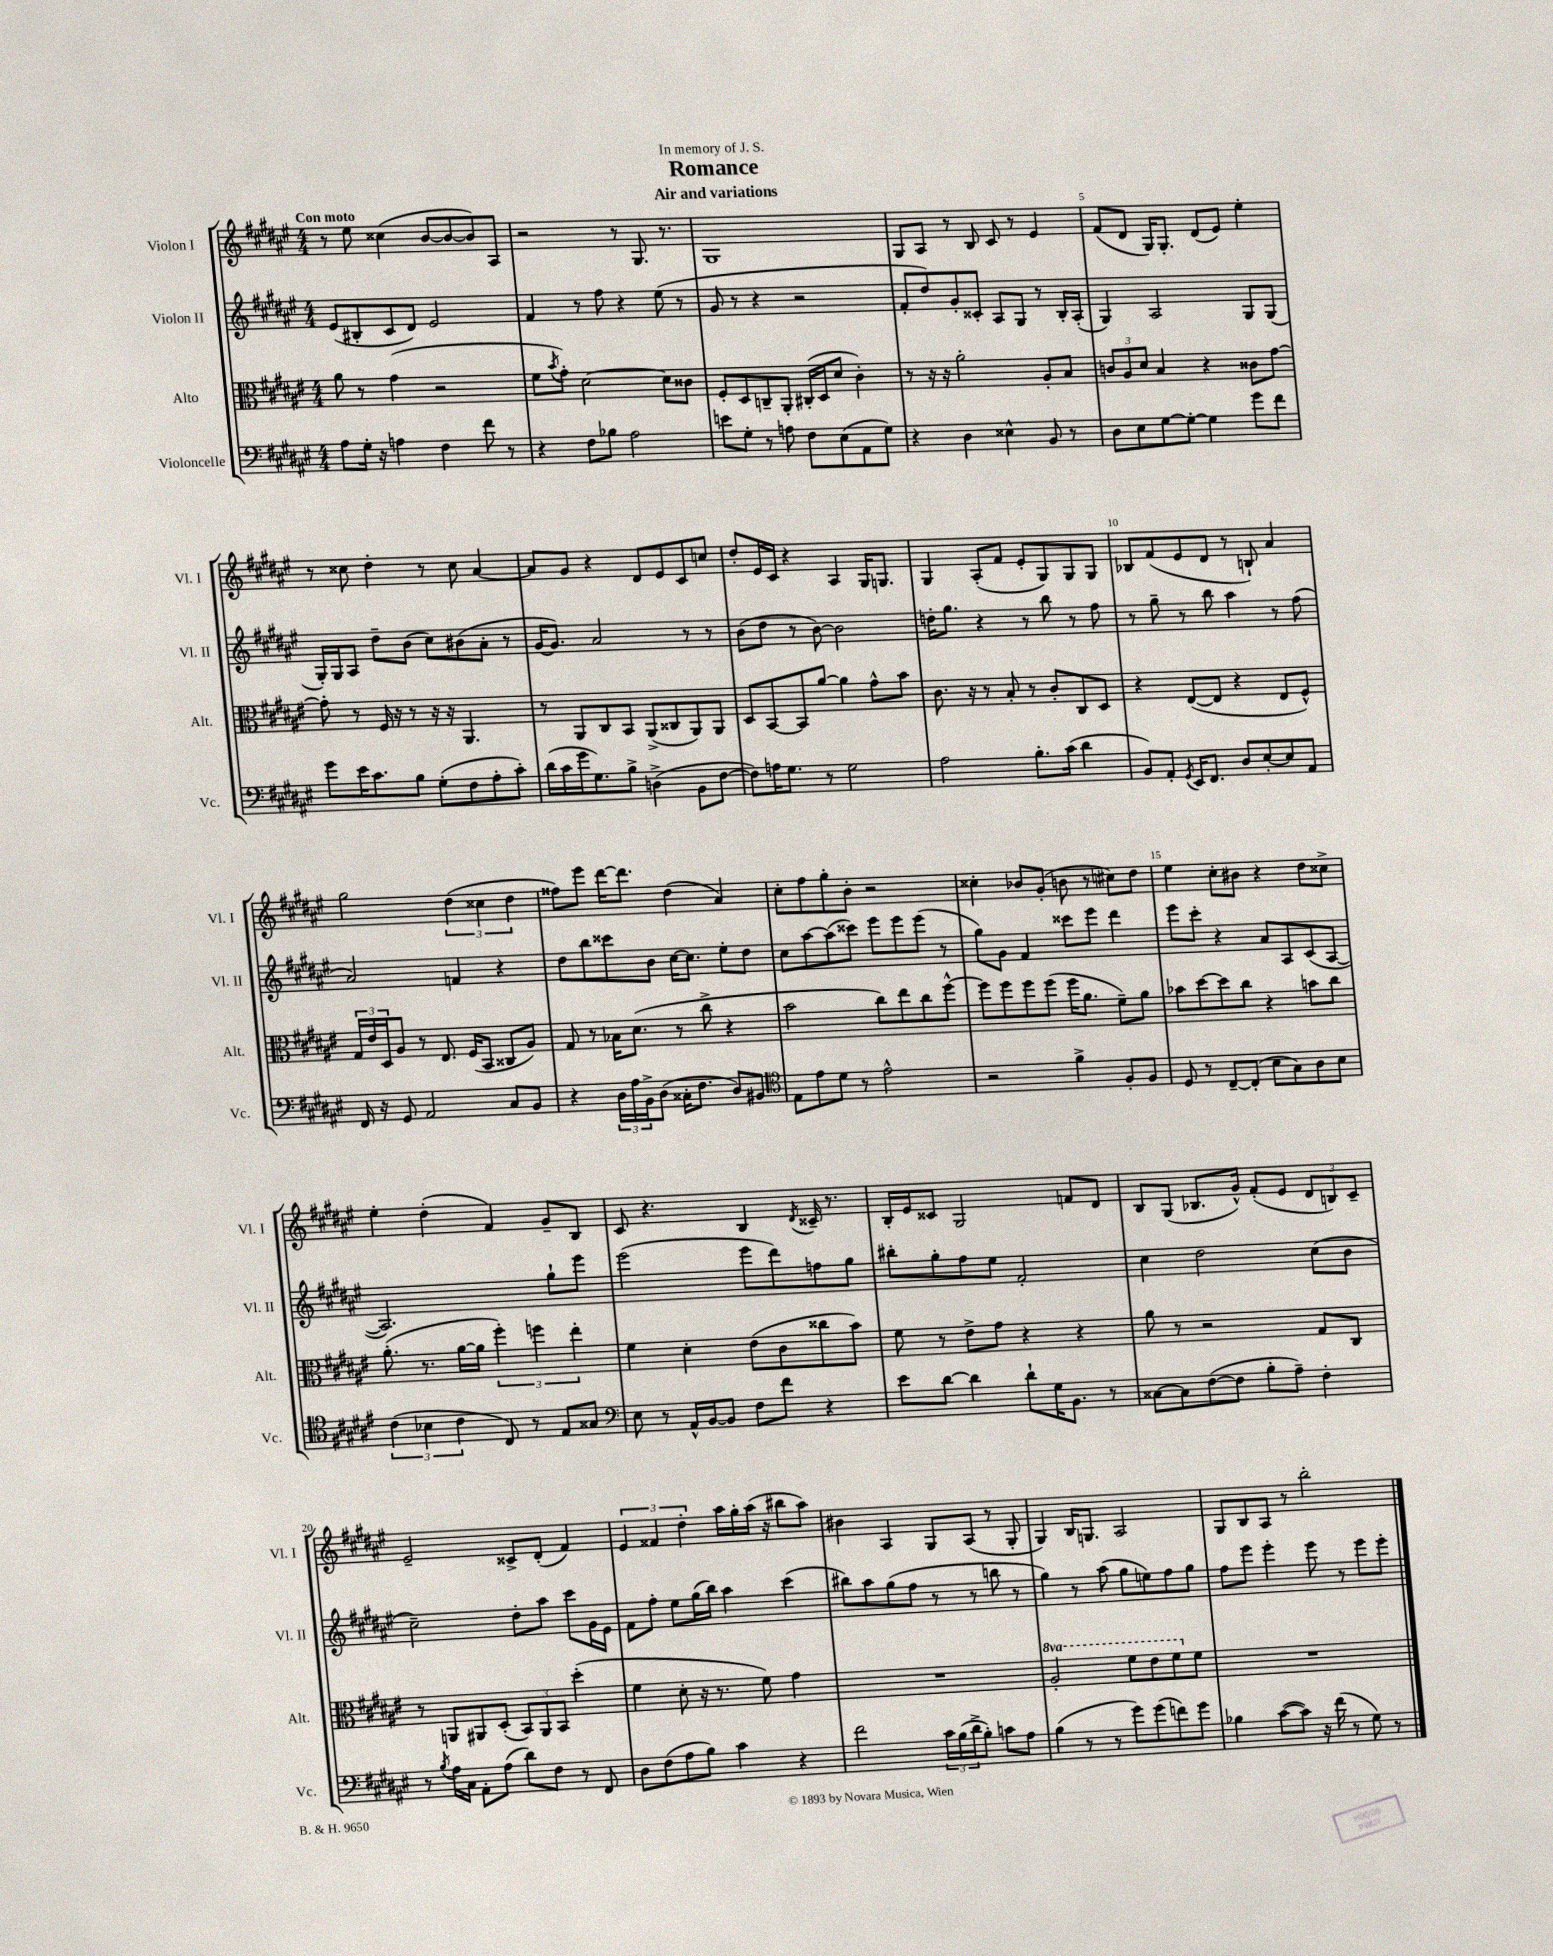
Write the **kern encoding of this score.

**kern	**kern	**kern	**kern
*staff4	*staff3	*staff2	*staff1
*clefF4	*clefC3	*clefG2	*clefG2
*k[f#c#g#d#a#e#]	*k[f#c#g#d#a#e#]	*k[f#c#g#d#a#e#]	*k[f#c#g#d#a#e#]
*M4/4	*M4/4	*M4/4	*M4/4
8A#	8a#	(8e#	8r
16G#'	8r	8B#'	8ee#
16r	.	.	.
4A	(4g#	8c#	(4cc##
.	.	8d#)	.
4F#	2r	2e#	[8b
.	.	.	8b_
8f#	.	.	8b])
8r	.	.	8A#
=	=	=	=
4r	8f#	4f#	2r
.	8qb	.	.
.	8g#')	.	.
8F#	[2d#	8r	.
8B-	.	8ff#	.
2A#	.	4r	8r
.	.	.	8.G#
.	8d#]	(8ee#	.
.	.	.	8.r
.	8c##	8r	.
=	=	=	=
8e	8F#'	8g#	1G#
8G#'	8D#	8r	.
8r	8C~	4r	.
8A	8AA#'	.	.
8F#	(16C#'	2r	.
.	16D#	.	.
(8E#	8d#	.	.
8AA#	4c#')	.	.
8G#)	.	.	.
=	=	=	=
4r	8r	8f#'	8G#
.	16r	8dd#)	8A#
.	16r	.	.
4D#	2a#'	8g#'	8r
.	.	8c##'	8B
4E##^^	.	8A#	8c#
.	.	8G#	8r
8BB	8A#'	8r	4e#
8r	8B	16B'	.
.	.	(16A#'	.
=	=	=	=
8D#	12c	4G#)	(8f#
.	12A#	.	.
8E#	.	.	8d#
.	12d#	.	.
[8G#	4B	2A#	16G#)
.	.	.	8.G#'
8G#'_	.	.	.
4G#]	4r	.	(8d#
.	.	.	8e#)
8g#	8c##	8G#	4ee#'
8f#	[8g#	(8G#	.
=	=	=	=
8g#	8g#']	16G#')	8r
.	.	16G#	.
16e#	8r	8A#	8cc##
8.c#	.	.	.
.	16F#	8dd#~	4dd#'
.	16r	.	.
8B	8r	(8b	.
(8G#'	16r	8cc#)	8r
.	16r	.	.
8F#	4.AA#	(8b#	8cc##
8A#'	.	8a#'	[4a#
8c#')	.	8r	.
=	=	=	=
(16d#	8r	[16g#	8a#]
16c#	.	8.g#])	.
16g#	8AA#	.	8g#
8.G#)	.	.	.
.	8C#	2a#	4r
8B^	8BB	.	.
(4D^	(8AA#^	.	8d#
.	8C##	.	8e#
8BB	8AA#)	8r	8c#
[8F#	8AA#	8r	8cc
=	=	=	=
8F#])	8D#	(8b	8dd#'
16A	[8BB	8dd#	16e#
8.G#	.	.	16c#
.	8BB]	8r	4r
8r	[8a#	[8b)	.
2G#	4a#]	2b]	4A#
.	8g#^^	.	16G#
.	.	.	8.G
.	8b	.	.
=	=	=	=
2A#	8.c#	16dd'	4G#
.	.	8.gg#	.
.	16r	.	.
.	8r	4r	(8A#'
.	8B'	.	8f#
8.B'	8r	8r	8e#'
.	8c#'	8bb	8G#)
(16c#	.	.	.
4d#	8C#	8r	8G#
.	8D#	8ff#	8G#
=	=	=	=
8BB)	4r	8r	8B-
8AA#'	.	8gg#~	(8f#
8qGG#	.	.	.
16EE#	([8E#	8r	8e#
8.FF#	.	.	.
.	8E#]	8bb	8d#
8D#	4r	4aa#	8r
[8E#'	.	.	8B`)
8E#]	8E#	8r	4a#
8AA#	8F#^^)	(8ff#	.
=	=	=	=
16FF#	24G#	2a#)	2gg#
.	24e#	.	.
16r	.	.	.
.	24D#	.	.
8GG#	8A#	.	.
2AA#	8r	.	.
.	8.E#	.	.
.	.	4f	(6dd#
.	(16F#	.	.
.	8BB	.	.
.	.	.	6cc##
8C#	8C##	4r	.
.	.	.	6dd#
8BB	8A#)	.	.
=	=	=	=
4r	8G#	8dd#	8ff##)
.	8r	8bb	8eee#
24D#	16B-	8ccc##	[16ddd#
24A#	.	.	.
.	(8.d#	.	8.ddd#]
24BB^	.	.	.
(8D#	.	8b	.
16C##'	8r	[16cc#	(4dd#
8.F#	.	8.cc#]	.
.	8cc#^	.	.
8D#)	4r	8ee#'	4a#)
8BB#	.	8dd#	.
=	=	=	=
*clefC4	*	*	*
8E#	2b	8cc#	8cc#'
8e#	.	[8aa#	8ff#
8d#	.	(8aa#]	8gg#'
8r	.	8ccc##)	8b'
2e#^^	8cc#)	8eee#	2r
.	8ee#	8eee#	.
.	8cc#	(8eee#	.
.	[8ff#^^	8r	.
=	=	=	=
2r	8ff#]	8gg#)	4cc##'
.	8ff#	8g#	.
.	8ff#	4f#	8b-
.	(8ff#	.	(8g#'
4f#^	16ff#	8ccc##	8b
.	8.a#	.	.
.	.	8eee#	8r
8F#'	8f#~)	4ddd#	8cc#)
8F#	8a#	.	8dd#
=	=	=	=
8D#	8b-	8eee#	4ee#
8r	[8dd#	8ccc#'	.
[8C#~	8dd#]	4r	8cc#'
(8C#']	8cc#	.	8b#
8B	4r	8a#	4r
8G#)	.	8A#	.
8A#	8b	(8c#	8dd#
8B	8cc#	[8A#	8cc##^
=	=	=	=
(6c#	(8.a#'	2.A#])	4ee#'
6B-	.	.	.
.	8.r	.	.
.	.	.	(4dd#'
6c#	.	.	.
.	[16a#	.	.
.	16a#]	.	.
8C#)	6ff#')	.	4f#)
8r	.	.	.
.	6ff	.	.
8E#	.	8gg#`	8g#~
.	6ee#'	.	.
8G##	.	8eee#	8B
=	=	=	=
*clefF4	*	*	*
8E#	4f#	(2eee#	8c#
8r	.	.	4.r
16AA#^^	4d#'	.	.
[16BB	.	.	.
8BB]	.	.	.
8F#	(8e#	8eee#	4B
8f#	8c#	8ddd#)	.
.	.	.	8qd#
4r	8cc##	8ff	16c##~
.	.	.	8.r
.	8b)	8gg#	.
=	=	=	=
8e#	8f#	8bb#'	16B'
.	.	.	16e#
[8d#	8r	8gg#'	8c##
4d#]	8e#^	8ff#	2G#
.	8g#	8ee#	.
8d#`	4r	2f#'	.
16G#	.	.	.
8.BB	.	.	.
.	4r	.	8f
8r	.	.	8d#
=	=	=	=
[8C##	8a#	4cc#	8B
8C##]	8r	.	(8G#
([8F#	2r	2dd#	8.B-
8F#]	.	.	.
.	.	.	16g#^^)
8B'	.	.	(8f#'
8A#~)	.	.	8e#
4F#'	8G#	(8cc#	12d#
.	.	.	12B)
.	8C#	8b	.
.	.	.	12c#~
=	=	=	=
8r	8r	2cc#~)	2e#~
8qB	.	.	.
16A#	8AA	.	.
16C#	.	.	.
8AA#'	8AA#	.	.
(8A#	(8D#'	.	.
8d#)	12BB)	8dd#'	8c##^
.	12AA#	.	.
8F#	.	8aa#	(8d#'
.	12BB	.	.
8r	(4dd#'	8ccc#	4f#)
8FF#	.	16g#	.
.	.	16e#	.
=	=	=	=
8D#	4f#	8f#	6e#
(8F#	.	8ff#'	.
.	.	.	6f##
8A#	8d#'	8ee#	.
.	.	.	6dd#'
8B)	16r	(16gg#	.
.	8.r	16bb)	.
4c#	.	4aa#	16aa#
.	.	.	16gg#'
.	8f#)	.	(16aa#
.	.	.	16r
4r	4g#	(4ccc#	8bb#
.	.	.	8aa#)
=	=	=	=
2f#	1r	8bb#)	4b#
.	.	8aa#	.
.	.	(8gg#	4A#
.	.	8ff#	.
24c#	.	8r	8G#
(24B	.	.	.
24d#^	.	.	.
8B')	.	8r	(8A#
8c	.	8bb	8r
8A#	.	8r	8G#'
=	=	=	=
(4B	2a#'	4gg#)	4G#)
8r	.	8r	16B
.	.	.	8.G
8r	.	(8aa#	.
8g#)	8ff#	8gg#	2A#
(8g#	8ee#	8ee)	.
8f)	8ff#	8ff#	.
8g#	8f#	8gg#	.
=	=	=	=
4B-	1r	8ff#	8G#
.	.	8eee#	8B
([8c#	.	4eee#'	8A#
8c#])	.	.	8r
16r	.	8eee#	2bb'
(16f#	.	.	.
8r	.	8r	.
8G#)	.	8eee#	.
8r	.	8eee#'	.
==	==	==	==
*-	*-	*-	*-
